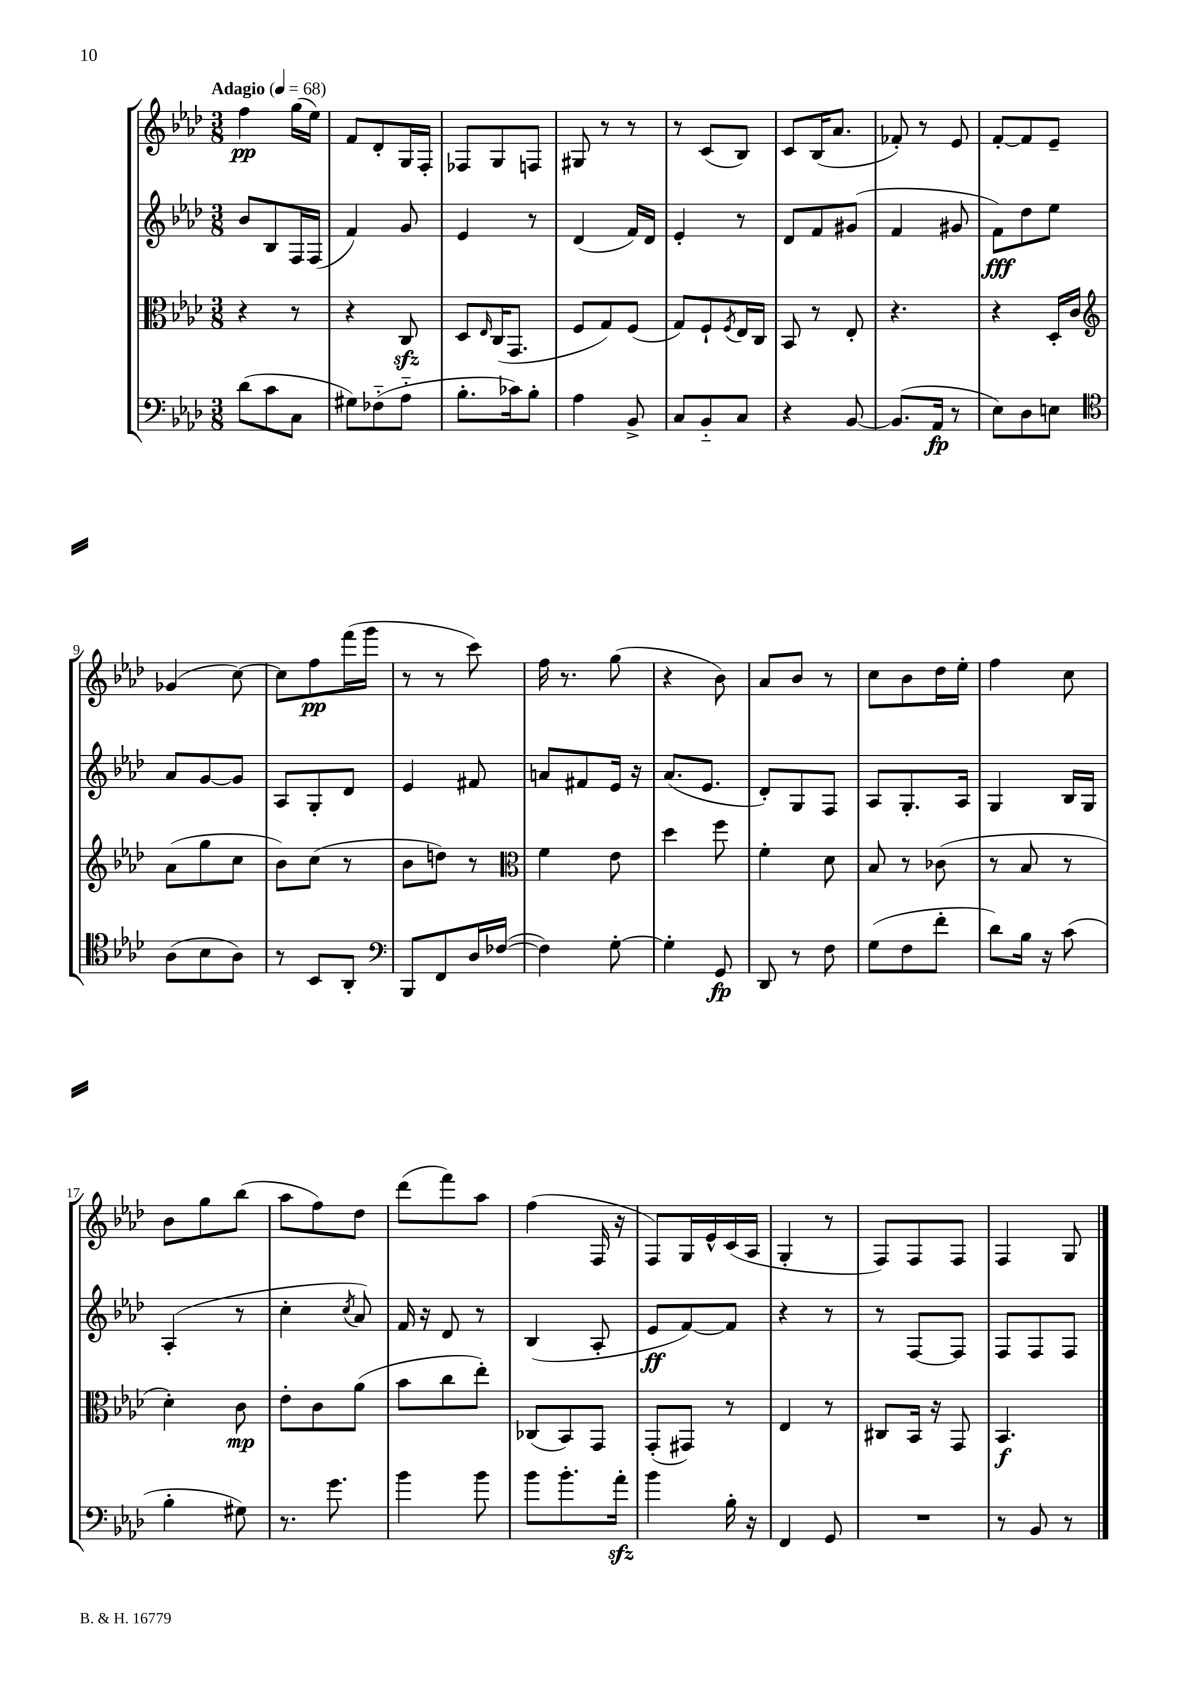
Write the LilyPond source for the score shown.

<<
\new StaffGroup <<
\new Staff = "s0" {
    \clef treble \key aes \major \numericTimeSignature \time 3/8 \tempo "Adagio" 4 = 68
    f''4\pp g''16( ees''16) |
    f'8 des'8-. g16 f16-. |
    fes8 g8 f8 |
    gis8 r8 r8 |
    r8 c'8( bes8) |
    c'8 bes16( aes'8. |
    fes'8-.) r8 ees'8 |
    f'8~-. f'8 ees'8-- |
    ges'4( c''8~) |
    c''8 f''8\pp f'''16( g'''16 |
    r8 r8 c'''8) |
    f''16 r8. g''8( |
    r4 bes'8) |
    aes'8 bes'8 r8 |
    c''8 bes'8 des''16 ees''16-. |
    f''4 c''8 |
    bes'8 g''8 bes''8( |
    aes''8 f''8) des''8 |
    des'''8( f'''8) aes''8 |
    f''4( f16 r16 |
    f8) g16 ees'16-^ c'16( aes16 |
    g4-. r8 |
    f8) f8 f8 |
    f4 g8 \bar "|." |
}
\new Staff = "s1" {
    \clef treble \key aes \major \numericTimeSignature \time 3/8
    bes'8 bes8 f16 f16( |
    f'4) g'8 |
    ees'4 r8 |
    des'4( f'16) des'16 |
    ees'4-. r8 |
    des'8 f'8 gis'8( |
    f'4 gis'8 |
    f'8\fff) des''8 ees''8 |
    aes'8 g'8~ g'8 |
    aes8 g8-. des'8 |
    ees'4 fis'8 |
    a'8 fis'8 ees'16 r16 |
    aes'8.( ees'8. |
    des'8-.) g8 f8 |
    aes8 g8.-. aes16 |
    g4 bes16 g16 |
    aes4-.( r8 |
    c''4-. \acciaccatura { c''8 } aes'8) |
    f'16 r16 des'8 r8 |
    bes4( aes8-. |
    ees'8\ff f'8~) f'8 |
    r4 r8 |
    r8 f8~ f8 |
    f8 f8 f8 \bar "|." |
}
\new Staff = "s2" {
    \clef alto \key aes \major \numericTimeSignature \time 3/8
    r4 r8 |
    r4 c8\sfz |
    des8 \grace { ees16 } c16( g,8. |
    f8 g8) f8( |
    g8) f8-! \acciaccatura { f8 } ees16 c16 |
    bes,8 r8 ees8-. |
    r4. |
    r4 des16-. c'16 |
    \clef treble aes'8( g''8 c''8 |
    bes'8) c''8( r8 |
    bes'8 d''8) r8 |
    \clef alto f'4 ees'8 |
    des''4 f''8 |
    f'4-. des'8 |
    bes8 r8 ces'8( |
    r8 bes8 r8 |
    des'4-.) c'8\mp |
    ees'8-. c'8 aes'8( |
    bes'8 c''8 ees''8-.) |
    ces8( bes,8) g,8 |
    g,8-.( gis,8) r8 |
    ees4 r8 |
    cis8 bes,16 r16 g,8 |
    bes,4.\f \bar "|." |
}
\new Staff = "s3" {
    \clef bass \key aes \major \numericTimeSignature \time 3/8
    des'8( c'8 c8 |
    gis8) fes8-_( aes8-_ |
    bes8.-. ces'16) bes8-. |
    aes4 bes,8-> |
    c8 bes,8-_ c8 |
    r4 bes,8~ |
    bes,8.( aes,16\fp r8 |
    ees8) des8 e8 |
    \clef tenor aes8( bes8 aes8) |
    r8 bes,8 aes,8-. |
    \clef bass bes,,8 f,8 des16 fes16~( |
    fes4) g8~-. |
    g4-. g,8\fp |
    des,8 r8 f8 |
    g8( f8 f'8-. |
    des'8) bes16 r16 c'8( |
    bes4-. gis8) |
    r8. g'8. |
    bes'4 bes'8 |
    bes'8 bes'8.-. aes'16-.\sfz |
    bes'4 bes16-. r16 |
    f,4 g,8 |
    R4. |
    r8 bes,8 r8 \bar "|." |
}
>>
>>
